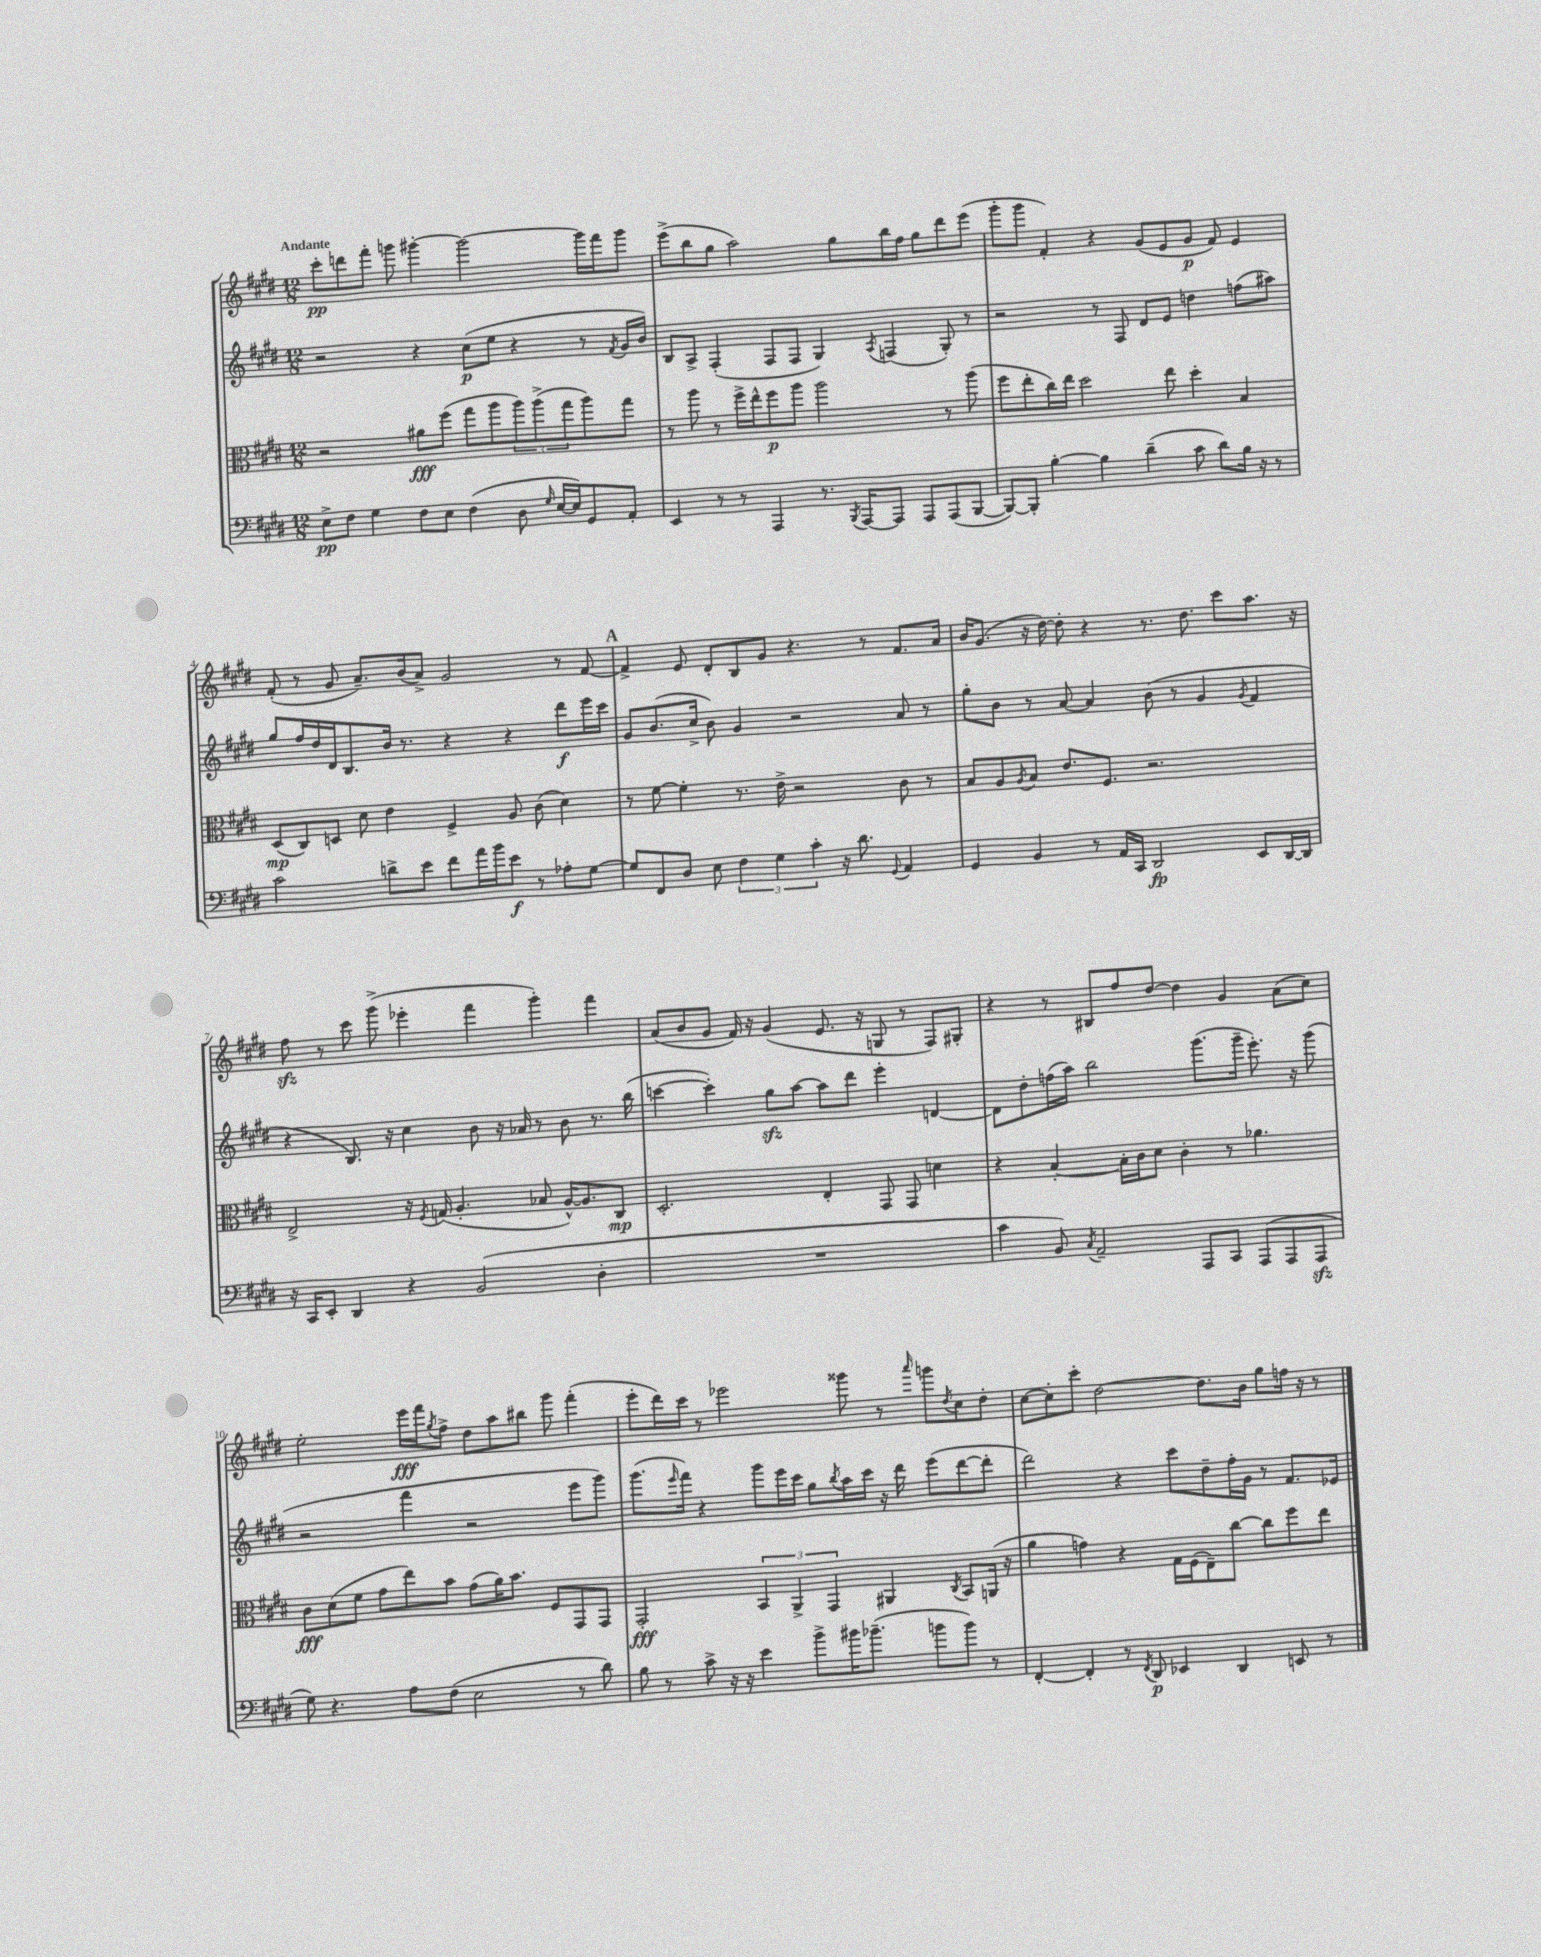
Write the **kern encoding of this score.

**kern	**dynam	**kern	**dynam	**kern	**dynam	**kern	**dynam
*part4	*part4	*part3	*part3	*part2	*part2	*part1	*part1
*staff4	*staff4	*staff3	*staff3	*staff2	*staff2	*staff1	*staff1
*clefF4	*	*clefC3	*	*clefG2	*	*clefG2	*
*k[f#c#g#d#]	*	*k[f#c#g#d#]	*	*k[f#c#g#d#]	*	*k[f#c#g#d#]	*
*M12/8	*	*M12/8	*	*M12/8	*	*M12/8	*
=1	=1	=1	=1	=1	=1	=1	=1
!	!	!	!	!	!	!LO:TX:a:B:t=Andante	!
8E^\L	pp	2r	.	2r	.	8ccc#'\L	pp
8F#\J	.	.	.	.	.	8dddn\	.
4G#\	.	.	.	.	.	8fff#'\J	.
.	.	.	.	.	.	8gggn\	.
8F#\L	.	8a#X\L	fff	4r	.	[4ggg#X'\	.
8E\J	.	(8ff#\J	.	.	.	.	.
(4F#\	.	8gg#\L	.	(8cc#\L	p	2ggg#\_	.
.	.	8aa\	.	8ee\J	.	.	.
8D#\	.	12aa\)	.	4r	.	.	.
.	.	(12aa^\	.	.	.	.	.
16qqG#/	.	.	.	.	.	.	.
[16E/LL	.	.	.	.	.	.	.
.	.	12gg#\	.	.	.	.	.
16E/J])	.	.	.	.	.	.	.
8GG#/	.	8aa\)	.	8r	.	16ggg#\LL]	.
.	.	.	.	.	.	16fff#\J	.
.	.	.	.	8qf#/	.	.	.
8AA'/J	.	8gg#\J	.	16g#/LL	.	8ggg#\J	.
.	.	.	.	16b/JJ)	.	.	.
=2	=2	=2	=2	=2	=2	=2	=2
4EE/	.	8r	.	8B/L	.	(8eee^\L	.
.	.	8aa\	.	8A^/J	.	8bb\	.
8r	.	8r	.	(4F#'/	.	8gg#\J	.
8r	.	16ff#^\LL	.	.	.	2aa\)	.
.	.	16ee^^\J	.	.	.	.	.
4AAA/	.	8ff#\	p	8F#/L	.	.	.
.	.	8aa\J	.	8F#/J	.	.	.
8.r	.	2aa\	.	4G#/)	.	.	.
.	.	.	.	.	.	8gg#\L	.
8qBBB/	.	.	.	.	.	.	.
[16AAA/KL	.	.	.	.	.	.	.
.	.	.	.	8qA/	.	.	.
8AAA/J]	.	.	.	(4Fn/	.	16bb\L	.
.	.	.	.	.	.	16ff#\JJ	.
8AAA/L	.	.	.	.	.	8gg#\L	.
(8AAA/	.	8r	.	8G#'/)	.	8ddd#\	.
[8BBB/J	.	(8aa\	.	8r	.	(8eee\J	.
=3	=3	=3	=3	=3	=3	=3	=3
8BBB/L_)	.	8ff#\L	.	2r	.	8ggg#'\L	.
8BBB'/J]	.	8ee'\	.	.	.	8ggg#\J	.
[4B'\	.	16cc#\L)	.	.	.	4f#'/)	.
.	.	16ee\JJ	.	.	.	.	.
.	.	2dd#\	.	.	.	.	.
4B\]	.	.	.	8r	.	4r	.
.	.	.	.	8F#/	.	.	.
(4d#~\	.	.	.	8d#/L	.	(8g#/L	.
.	.	8ee\	.	8e/J	.	8e/	.
8c#\	.	4dd#'\	.	4ddn\	.	8g#/J	p
8d#\L)	.	.	.	.	.	8f#/)	.
16B\Jk	.	4B/	.	(8ffn\L	.	4e/	.
16r	.	.	.	.	.	.	.
8r	.	.	.	8aa#X\J)	.	.	.
!!LO:LB:g=z
=4	=4	=4	=4	=4	=4	=4	=4
2c#\	.	(8D#/L	mp	8gg#/L	.	(8f#'/	.
.	.	8C#/)	.	16ff#/L	.	8r	.
.	.	.	.	16dd#/	.	.	.
.	.	8Dn/J	.	16d#/J	.	8g#/	.
.	.	.	.	8.B/	.	.	.
.	.	8d#\	.	.	.	8.a~/L)	.
8dn^\L	.	4e\	.	16b/Jk	.	.	.
.	.	.	.	8.r	.	(16b/k	.
8e\J	.	.	.	.	.	8a^/J)	.
8f#\L	.	4F#^/	.	4r	.	2g#/	.
16a\L	.	.	.	.	.	.	.
16b\J	.	.	.	.	.	.	.
8e\J	f	8A/	.	4r	.	.	.
8r	.	(8c#\	.	.	.	.	.
8A-X'\L	.	4d#\)	.	8ddd#\L	f	8r	.
[8G#\J	.	.	.	16eee\L	.	[8f#/	.
.	.	.	.	16ccc#\JJ	.	.	.
!!LO:REH:place=s1:t=A
=5	=5	=5	=5	=5	=5	=5	=5
8G#/L]	.	8r	.	8g#/L	.	4f#^/]	.
8FF#/	.	[8f#\	.	(8.b/	.	.	.
8D#/J	.	4f#'\]	.	.	.	8e/	.
.	.	.	.	16cc#^/Jk	.	.	.
8E\	.	.	.	8b\)	.	8d#'/L	.
6F#\	.	8.r	.	4g#/	.	8B/	.
.	.	.	.	.	.	8g#/J	.
6G#\	.	.	.	.	.	.	.
.	.	16e^\	.	.	.	.	.
.	.	2r	.	2r	.	4.r	.
6c#'\	.	.	.	.	.	.	.
16r	.	.	.	.	.	.	.
8.d#\	.	.	.	.	.	.	.
.	.	.	.	.	.	8r	.
8qqGG#/	.	.	.	.	.	.	.
4AA/	.	8c#\	.	8a/	.	8.f#/L	.
.	.	8r	.	8r	.	.	.
.	.	.	.	.	.	16a/Jk	.
=6	=6	=6	=6	=6	=6	=6	=6
4GG#/	.	8B/L	.	8gg#'\L	.	16b/KL	.
.	.	.	.	.	.	(8.g#/J	.
.	.	8A/	.	8b\J	.	.	.
.	.	8qA/	.	.	.	.	.
4BB/	.	8B/J	.	8r	.	16r	.
.	.	.	.	.	.	[16dd#\)	.
.	.	8.e/L	.	[8a/	.	8dd#'\]	.
8r	.	.	.	4a/]	.	4r	.
.	.	8.F#/J	.	.	.	.	.
16AA/LL	.	.	.	.	.	.	.
16CC#/JJ	.	.	.	.	.	.	.
2DD#/	fp	2.r	.	(8b\	.	8.r	.
.	.	.	.	8r	.	.	.
.	.	.	.	.	.	8.dd#\	.
.	.	.	.	4g#/	.	.	.
.	.	.	.	.	.	8ccc#\L	.
.	.	.	.	8qg#/	.	.	.
8EE/L	.	.	.	4f#/	.	8.aa\J	.
[16DD#/L	.	.	.	.	.	.	.
16DD#/JJ]	.	.	.	.	.	16r	.
!!LO:LB:g=z
=7	=7	=7	=7	=7	=7	=7	=7
16r	.	2E^/	.	4r	.	8ff#zz\	.
16CC#/KL	.	.	.	.	.	.	.
8EE'/J	.	.	.	.	.	8r	.
4DD#/	.	.	.	8.B/)	.	8ccc#\	.
.	.	.	.	.	.	(8ggg#^\	.
.	.	.	.	16r	.	.	.
4r	.	16r	.	4cc#\	.	4eee-X'\	.
.	.	8qF#/	.	.	.	.	.
.	.	(16Gn/	.	.	.	.	.
.	.	4.A'/	.	.	.	.	.
(2BB/	.	.	.	8b\	.	4fff#\	.
.	.	.	.	16r	.	.	.
.	.	.	.	16a-X/	.	.	.
.	.	8B-X/	.	8r	.	4ggg#'\)	.
.	.	[16A^^/KL)	.	8b\	.	.	.
.	.	8.A/]	.	.	.	.	.
4D#'\	.	.	.	8.r	.	4fff#\	.
.	.	8C#/J	mp	.	.	.	.
.	.	.	.	(16bb\	.	.	.
=8	=8	=8	=8	=8	=8	=8	=8
1.r	.	2.D#'/	.	[4cccn\	.	(8a/L	.
.	.	.	.	.	.	8b/	.
.	.	.	.	4ccc'\])	.	8g#/J	.
.	.	.	.	.	.	16f#/)	.
.	.	.	.	.	.	16r	.
.	.	.	.	8gg#zz\L	.	(4g#/	.
.	.	.	.	[8aa\J	.	.	.
.	.	4E'/	.	8aa\L]	.	8.e/	.
.	.	.	.	8ddd#\J	.	.	.
.	.	.	.	.	.	16r	.
.	.	8GG#/	.	4eee'\	.	8Gn/	.
.	.	8GG#/	.	.	.	8r	.
.	.	4dn\	.	[4dn/	.	8F#/L)	.
.	.	.	.	.	.	8G#X'/J	.
=9	=9	=9	=9	=9	=9	=9	=9
4c#\	.	4r	.	8d\L]	.	4r	.
.	.	.	.	8dd#'\	.	.	.
8BB/)	.	[4B'/	.	(16ffn\L	.	8r	.
.	.	.	.	16aa\JJ)	.	.	.
8qC#/	.	.	.	.	.	.	.
2AA~/	.	.	.	2bb\	.	8B#X/L	.
.	.	16B'\LL]	.	.	.	8ff#/	.
.	.	16c#\J	.	.	.	.	.
.	.	8d#\J	.	.	.	[8dd#/J	.
.	.	4c#'\	.	.	.	4dd#\]	.
8AAA/L	.	.	.	(8.ggg#\L	.	.	.
8CC#/J	.	8r	.	.	.	4g#/	.
.	.	.	.	16ggg#~\Jk	.	.	.
(8AAA/L	.	4.a-X\	.	8.eee'\)	.	.	.
8AAA/	.	.	.	.	.	(8a\L	.
.	.	.	.	16r	.	.	.
8AAAzz/J	.	.	.	(8ggg#\	.	8cc#\J)	.
!!LO:LB:g=z
=10	=10	=10	=10	=10	=10	=10	=10
8G#\)	.	8c#\L	fff	2r	.	2ee'\	.
4.r	.	(8d#\	.	.	.	.	.
.	.	8f#\J	.	.	.	.	.
.	.	8g#\L	.	.	.	.	.
8A\L	.	8ee\)	.	4fff#\	.	16eee\LL	fff
.	.	.	.	.	.	16fff#\J	.
.	.	.	.	.	.	8qgg#/	.
(8F#\J	.	8b\J	.	.	.	8ff#^\J	.
2E\	.	(8g#\L	.	2r	.	8dd#\L	.
.	.	16a\K)	.	.	.	8aa\	.
.	.	8.b\J	.	.	.	.	.
.	.	.	.	.	.	8bb#X\J	.
.	.	8F#/L	.	.	.	8ggg#\	.
8r	.	8GG#/	.	8eee\L	.	(4fff#'\	.
8d#\)	.	8GG#/J	.	8ggg#\J)	.	.	.
=11	=11	=11	=11	=11	=11	=11	=11
8B\	.	2GG#'/	fff	(8.ggg#\L	.	8eee'\L	.
8r	.	.	.	.	.	16ddd#\L)	.
.	.	.	.	16qqeee/	.	.	.
.	.	.	.	16fff#\Jk)	.	16ccc#\JJ	.
8c#^\	.	.	.	4r	.	8r	.
16r	.	.	.	.	.	2eee-X\	.
16r	.	.	.	.	.	.	.
4e\	.	6BB/	.	8ggg#\L	.	.	.
.	.	.	.	16eee\L	.	.	.
.	.	6AA^/	.	.	.	.	.
.	.	.	.	16ccc#\JJ	.	.	.
8b^\L	.	.	.	8gg#\L	.	.	.
.	.	6GG#/	.	.	.	.	.
.	.	.	.	8qbb/	.	.	.
16b#X\K	.	.	.	16aa\L	.	8ggg##X\	.
(8.b-X~\J	.	.	.	16ccc#\JJ	.	.	.
.	.	4AA#X/	.	16r	.	8r	.
.	.	.	.	16ddd#\	.	.	.
.	.	.	.	.	.	16qqaaa/	.
8bn\L	.	.	.	(8eee\L	.	8gggn\L	.
.	.	8qC#/	.	.	.	8qdd#/	.
8b\J)	.	8BB/L	.	[8ddd#\	.	8cc#\	.
8r	.	(16AAn/Jk	.	8ddd#'\J]	.	8dd#'\J	.
.	.	16r	.	.	.	.	.
=12	=12	=12	=12	=12	=12	=12	=12
[4FF#'/	.	4a\	.	2ddd#\)	.	[8cc#\L	.
.	.	.	.	.	.	8cc#'\]	.
4FF#'/]	.	4gn\)	.	.	.	8ccc#'\J	.
.	.	.	.	.	.	[2dd#\	.
8r	.	4r	.	4r	.	.	.
8qFF#/	.	.	.	.	.	.	.
8DD#/	p	.	.	.	.	.	.
4EE-X/	.	16G#\LL	.	8ccc#\L	.	.	.
.	.	(16F#\J	.	.	.	.	.
.	.	8E~\)	.	8dd#~\	.	8.dd#\L]	.
4DD#/	.	[8cc#\J	.	16ff#'\L	.	.	.
.	.	.	.	16g#\JJ	.	16b\Jk	.
.	.	8cc#\L]	.	8r	.	8gg#\L	.
8EEn/	.	8ff#\	.	8.f#/L	.	16ffn\Jk	.
.	.	.	.	.	.	16r	.
8r	.	8ee\J	.	.	.	8r	.
.	.	.	.	16e-X/Jk	.	.	.
==	==	==	==	==	==	==	==
*-	*-	*-	*-	*-	*-	*-	*-
